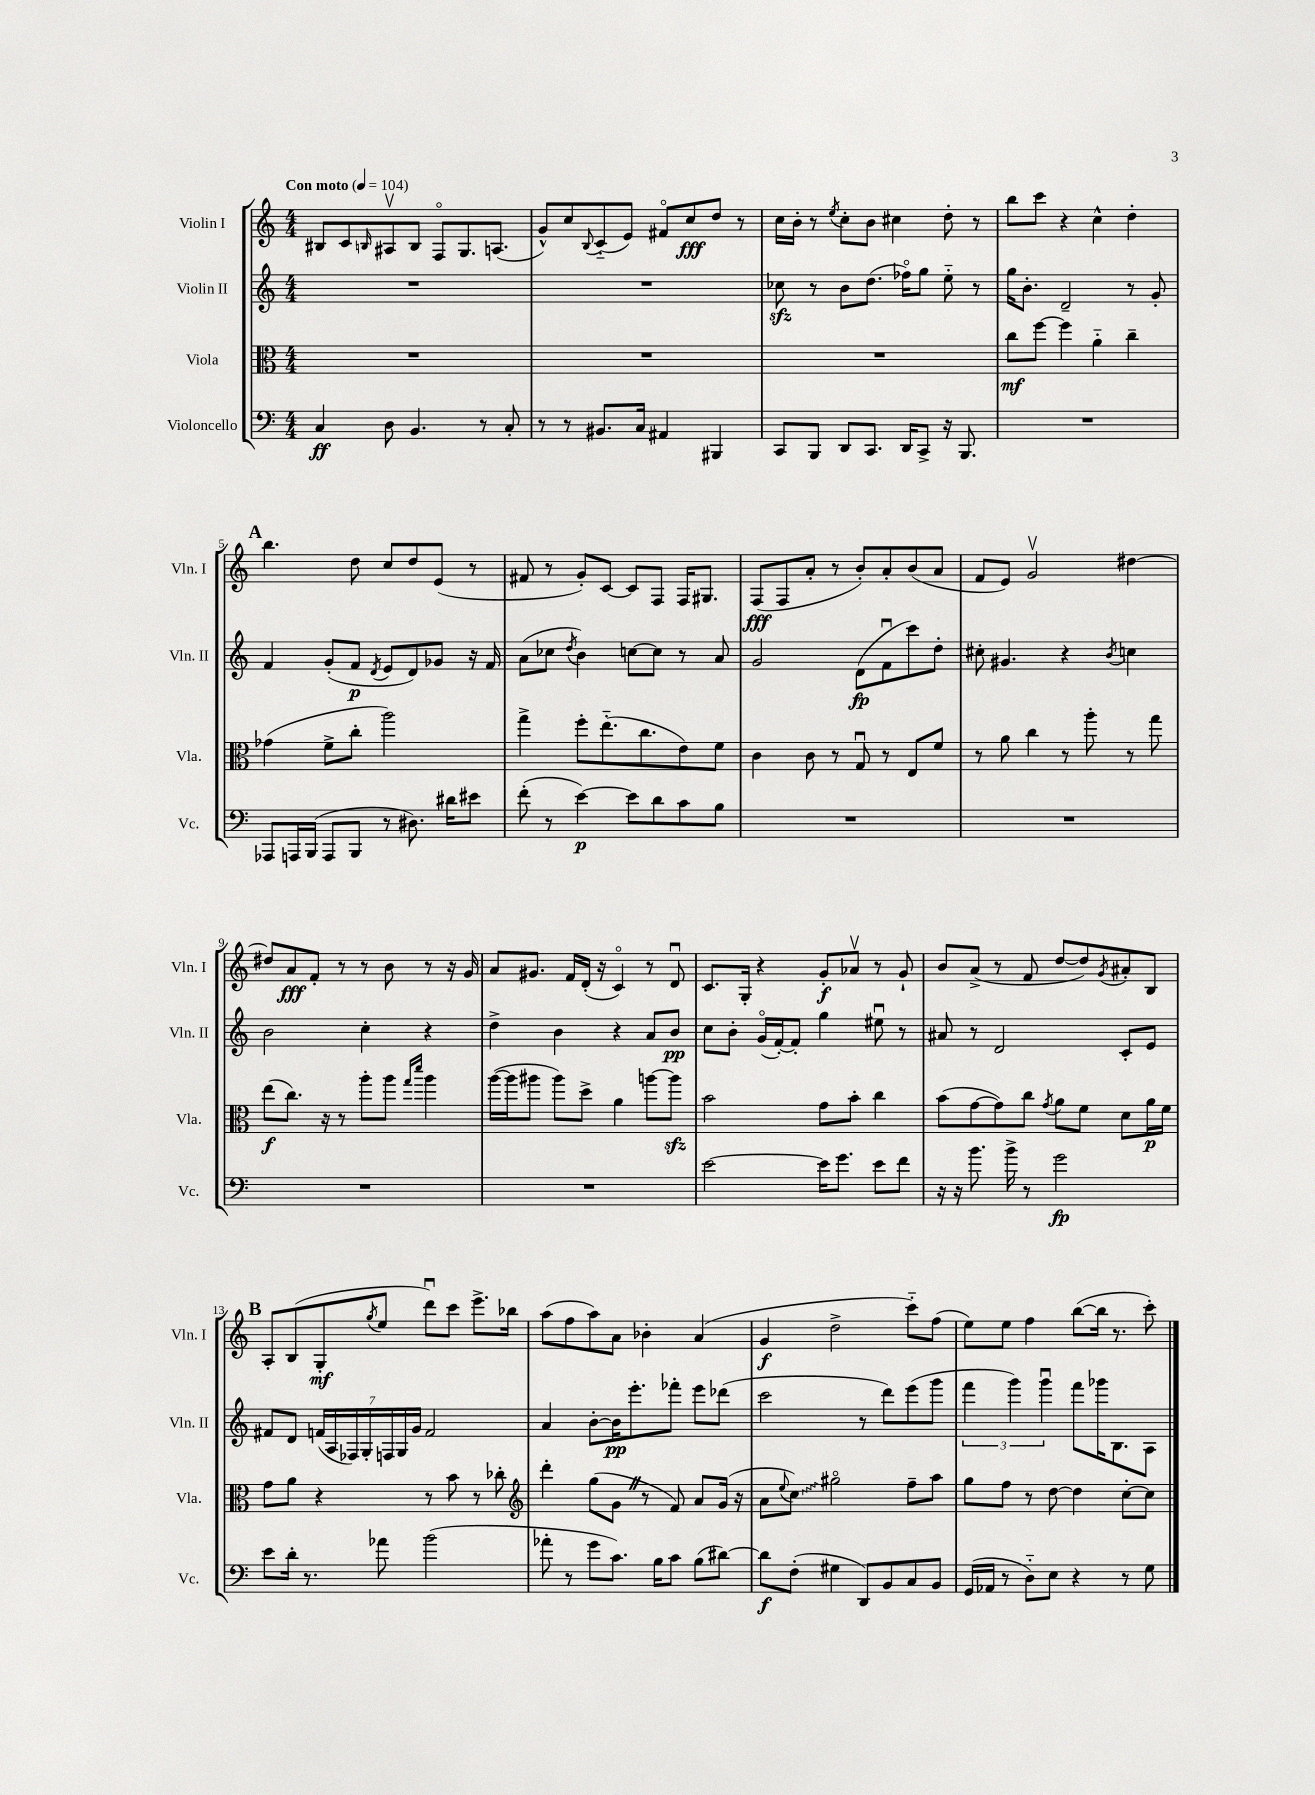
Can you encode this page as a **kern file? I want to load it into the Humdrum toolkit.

**kern	**kern	**kern	**kern
*staff4	*staff3	*staff2	*staff1
*clefF4	*clefC3	*clefG2	*clefG2
*k[]	*k[]	*k[]	*k[]
*M4/4	*M4/4	*M4/4	*M4/4
*MM104	*MM104	*MM104	*MM104
4C	1r	1r	8B#
.	.	.	8c
.	.	.	16qqB
8D	.	.	8A#v
4.BB	.	.	8B
.	.	.	8Fo
.	.	.	8.G
8r	.	.	.
.	.	.	(8.A
8C'	.	.	.
=	=	=	=
8r	1r	1r	8g^^)
8r	.	.	8cc
.	.	.	8qqB
8.BB#	.	.	(8c'~
.	.	.	8e)
16C	.	.	.
4AA#	.	.	8f#o
.	.	.	8cc
4BBB#	.	.	8dd
.	.	.	8r
=	=	=	=
8CC	1r	8cc-	16cc
.	.	.	16b'
8BBB	.	8r	8r
.	.	.	8qee
8DD	.	8b	8cc'
8.CC	.	(8.dd	8b
.	.	.	4cc#
16DD	.	16ff-o)	.
8CC^	.	8gg	.
16r	.	8ee'~	8dd'
8.BBB	.	.	.
.	.	8r	8r
=	=	=	=
1r	8cc	16gg	8bb
.	.	8.b'	.
.	[8ff	.	8ccc
.	4ff]	2d~	4r
.	4a'~	.	4cc^^
.	4cc~	8r	4dd'
.	.	8g'	.
=	=	=	=
8AAA-	(4g-	4f	4.bb
16AAA	.	.	.
(16BBB	.	.	.
8AAA	8f^	(8g'	.
8BBB	8cc'	8f	8dd
.	.	8qd	.
8r	2aa)	8e	8cc
8.D#)	.	8d)	8dd
.	.	8g-	(8e
16d#	.	.	.
8e#	.	16r	8r
.	.	16f	.
=	=	=	=
(8f'	4gg^	(8a	8f#
8r	.	8cc-	8r
.	.	8qdd	.
[4e)	8ff'	4b)	8g')
.	(8.ee'~	.	[8c
8e]	.	[8cc	8c]
.	8.cc	.	.
8d	.	8cc]	8F
8c	8e)	8r	16F
.	.	.	8.G#
8B	8f	8a	.
=	=	=	=
1r	4c	2g	(8F
.	.	.	8F
.	8c	.	8a'
.	8r	.	8r
.	8Gu	(8d	8b')
.	8r	8fu	8a'
.	8E	8ccc)	(8b
.	8f	8dd'	8a
=	=	=	=
1r	8r	8cc#'	8f
.	8a	4.g#	8e)
.	4cc	.	2gv
.	8r	4r	.
.	8aa'	.	.
.	.	8qb	.
.	8r	4cc	[4dd#
.	8gg	.	.
=	=	=	=
1r	(8ee	2b	8dd#]
.	8.cc)	.	8a
.	.	.	8f'
.	16r	.	.
.	8r	.	8r
.	8aa'	4cc'	8r
.	8aa	.	8b
.	16qqgg	.	.
.	16qqddd	.	.
.	4aa	4r	8r
.	.	.	16r
.	.	.	16g
=	=	=	=
1r	([16aa	4dd^	8a
.	16aa]	.	.
.	8aa#	.	8.g#
.	8aa#)	4b	.
.	.	.	16f
.	8dd^	.	(16d'
.	.	.	16r
.	4a	4r	4co)
.	[8aa	8a	8r
.	8aa]	8b	8du
=	=	=	=
[2e	2b	8cc	8.c
.	.	8b'	.
.	.	.	16G'
.	.	(16go	4r
.	.	[16f')	.
.	.	8f']	.
16e]	8g	4gg	8g'
8.g	.	.	.
.	8b'	.	8a-v
8e	4cc	8ee#u	8r
8f	.	8r	8g`
=	=	=	=
16r	(8b	8a#	8b
16r	.	.	.
8.b	[8g	8r	(8a^
.	8g])	2d	8r
16b^	.	.	.
8r	8cc	.	8f
.	8qg	.	.
2g	8a	.	[8dd
.	8f	.	8dd])
.	.	.	8qg
.	8d	8c'	8a#'
.	16a	8e	8B
.	16f	.	.
=	=	=	=
8e	8g	8f#	8A'
16d'	8a	8d	(8B
8.r	.	.	.
.	4r	(28f	8G'
.	.	28A	.
.	.	28F-)	.
.	.	28G'	.
.	.	.	8qgg
8a-	.	.	8ee
.	.	28F	.
.	.	28G	.
.	.	28g	.
(2b	8r	2f	8dddu)
.	8b	.	8ccc
.	8r	.	8.eee^
.	8cc-'	.	.
.	.	.	16bb-
=	=	=	=
*	*clefG2	*	*
8a-'	4ddd'	4a	(8aa
8r	.	.	8ff
8g	(8gg	[8b'	8aa)
8.c)	8g	16b]	8a
.	.	8.eee'	.
.	8r	.	4b-'
16B	.	.	.
8c	8f)	8fff-'	.
(8B	8a	8eee	(4a
[8d#)	(16g	(8ddd-	.
.	16r	.	.
=	=	=	=
8d#]	8a	2ccc	4g
.	8qqee	.	.
(8F'	8cc)	.	.
4G#	2gg#o	.	2dd^
8DD)	.	8r	.
8BB	.	8ddd)	.
8C	8ff~	(8eee	8ccc'~)
8BB	8aa	8ggg	(8ff
=	=	=	=
(16GG	8gg	6fff	8ee)
16AA-	.	.	.
8r	8ff	.	8ee
.	.	6ggg)	.
8D'~)	8r	.	4ff
.	.	6gggu	.
8E	[8dd	.	.
4r	4dd]	8fff	([8bb
.	.	16ggg-	16bb]
.	.	8.B	8.r
8r	[8cc'	.	.
8G	8cc]	8A	8ccc')
==	==	==	==
*-	*-	*-	*-
